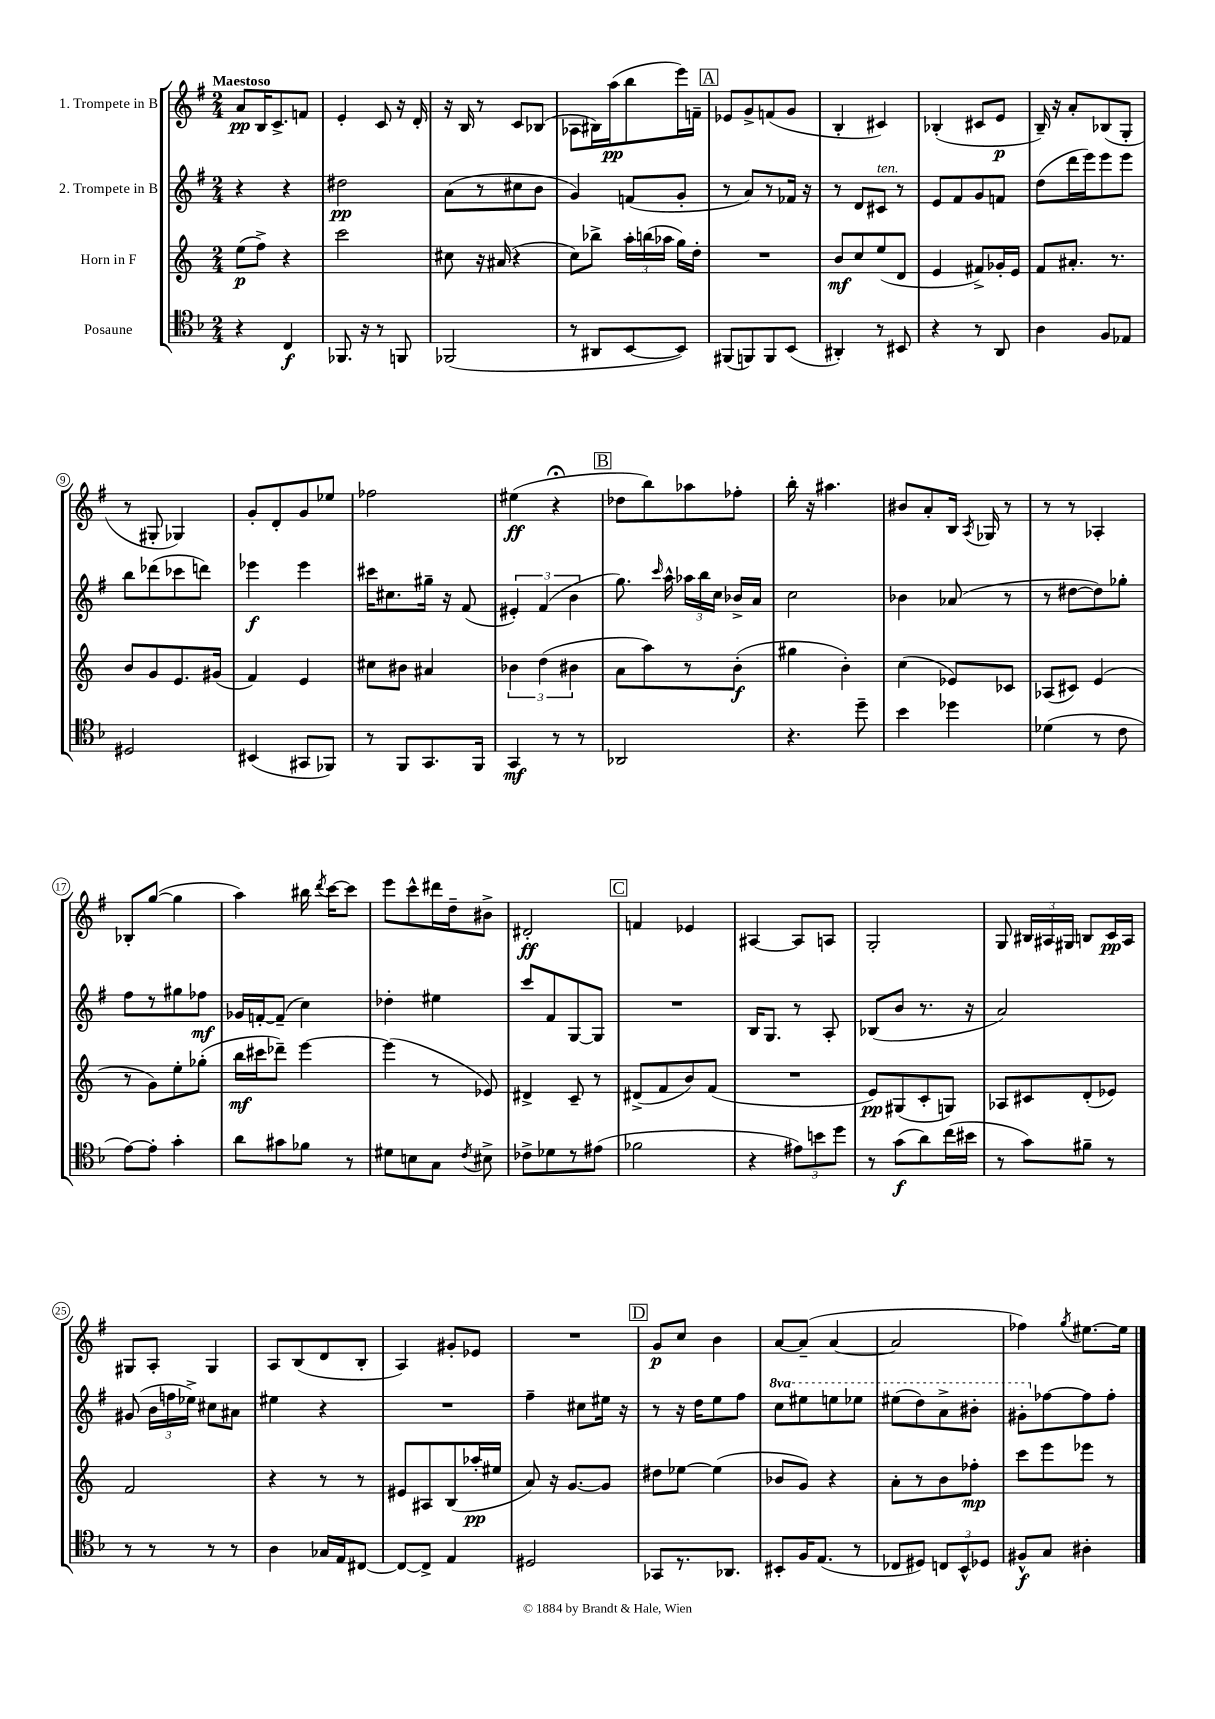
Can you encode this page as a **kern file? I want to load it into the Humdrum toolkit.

**kern	**kern	**kern	**kern
*staff4	*staff3	*staff2	*staff1
*clefC4	*clefG2	*clefG2	*clefG2
*k[b-]	*k[]	*k[f#]	*k[f#]
*M2/4	*M2/4	*M2/4	*M2/4
4r	(8ee\L	4r	8a/L
.	8ff^\J)	.	16B/K
.	.	.	8.c^/
4C/	4r	4r	.
.	.	.	8f/J
=	=	=	=
8.FF-/	2ccc\	2dd#\	4e'/
16r	.	.	.
8r	.	.	8c/
8FF/	.	.	16r
.	.	.	16d'/
=	=	=	=
(2FF-/	8cc#\	(8a\L	16r
.	.	.	16B/
.	16r	8r	8r
.	(16a#/	.	.
.	4r	8cc#\	8c/L
.	.	8b\J	(8B-/J
=	=	=	=
8r	8cc\L)	4g/)	8A-\L
8AA#/L	8bb-^\J	.	16B#\L)
.	.	.	(16aa\J
[8BB-/	24aa'\LL	(8f/L	8bb\
.	(24bb\	.	.
.	24aa-\JJ	.	.
8BB-/]J)	16gg\LL)	8g'/J	16eee\L)
.	16dd'\JJ	.	16f~\JJ
=	=	=	=
(8FF#/L	2r	8r	8e-/L
8FF/)	.	8a/L)	8g^/
8FF/	.	8r	(8f/
(8BB-/J	.	16f-/Jk	8g/J
.	.	16r	.
=	=	=	=
4AA#'/)	8b/L	8r	4B'/
.	8cc/	8d/L	.
8r	(8ee/	8c#/J	4c#/)
8BB#/	8d/J	8r	.
=	=	=	=
4r	4e/	8e/L	(4B-'/
.	.	8f#/	.
8r	8f#^/L)	8g/	8c#/L
8AA/	16g-'/L	8f/J	8e/J
.	16e/JJ	.	.
=	=	=	=
4A\	8f/L	(8dd\L	16B~/)
.	.	.	16r
.	8.a#'/J	16ddd\L	8a'/L
.	.	16eee\J)	.
8F/L	.	8eee\	(8B-/
.	8.r	.	.
8E-/J	.	8eee\J	8G'/J
=	=	=	=
2D#/	8b/L	8bb\L	8r
.	8g/	(8ddd-\	8G#'/
.	8.e/	8ccc-\	4G-/)
.	.	8ddd\J)	.
.	(16g#/Jk	.	.
=	=	=	=
(4BB#/	4f/)	4eee-\	8g'/L
.	.	.	8d'/
8GG#/L	4e/	4eee-\	8g/
8FF-/J)	.	.	8ee-/J
=	=	=	=
8r	8cc#\L	16ccc#\LK	2ff-\
.	.	8.cc#\	.
8FF/L	8b#\J	.	.
8.GG/	4a#/	16gg#~\Jk	.
.	.	16r	.
.	.	(8f#/	.
16FF/Jk	.	.	.
=	=	=	=
4GG/	6b-\	6e#'/)	(4ee#\
.	(6dd\	(6f#/	.
8r	.	.	4r;
.	6b#\	6b\	.
8r	.	.	.
=	=	=	=
2AA-/	8a\L	8.gg\)	8dd-\L
.	8aa\)	.	8bb\)
.	.	16qqccc/	.
.	.	16aa^^\	.
.	8r	24aa-\LL	8aa-\
.	.	24bb\	.
.	.	24cc\JJ	.
.	(8b'\J	16b-^/LL	8ff-'\J
.	.	16a/JJ	.
=	=	=	=
4.r	4gg#\	2cc\	16bb'\
.	.	.	16r
.	.	.	4.aa#\
.	4b'\)	.	.
8dd~\	.	.	.
=	=	=	=
4b-\	(4cc\	4b-\	8b#/L
.	.	.	8a'/
4dd-\	8e-/L)	(8a-/	16B/Jk
.	.	.	8qA/
.	.	.	16G-/
.	8c-/J	8r	8r
=	=	=	=
(4d-\	(8A-/L	8r	8r
.	8c#/J)	[8dd#\L	8r
8r	(4e/	8dd#\])	4A-'/
8c\	.	8gg-'\J	.
=	=	=	=
[8e\L)	8r	8ff#\L	8B-'/L
8e'\]J	8g\L)	8r	([8gg/J
4g'\	8ee'\	8gg#\	4gg\]
.	(8gg-'\J	8ff-\J	.
=	=	=	=
8a\L	16bb\LL	16g-/LL	4aa\)
.	16ccc#\J	[16f'/J	.
8g#\	8ddd-~\J)	(8f~/]J	.
8f-\J	[4eee\	4cc\)	16bb#\
.	.	.	8qddd/
.	.	.	[16ccc\LK
8r	.	.	8ccc\]J
=	=	=	=
8d#\L	(4eee\]	4dd-'\	8eee\L
8B\	.	.	8ccc^^\
8G\J	8r	4ee#\	16ddd#\L
.	.	.	16dd~\J
8qc/	.	.	.
8B#^\	8e-/)	.	8b#^\J
=	=	=	=
8c-^\L	4d#^/	8ccc/L	2d#'/
8d-\	.	8f#/	.
8r	8c~/	[8G/	.
(8e#\J	8r	8G/]J	.
=	=	=	=
2f-\	(8d#^/L	2r	4f/
.	8f/	.	.
.	8b/)	.	4e-/
.	(8f/J	.	.
=	=	=	=
4r	2r	16B/LK	[4A#/
.	.	8.G/J	.
12e#\L)	.	8r	8A#/]L
12b\	.	.	.
.	.	8A'/	8A/J
12dd\J	.	.	.
=	=	=	=
8r	8e/L)	(8B-/L	2G'/
(8g\L	(8G#/	8b/J	.
8a\)	8c'/	8.r	.
(16cc\L	8G/J)	.	.
16b#\JJ	.	16r	.
=	=	=	=
8r	8A-/L	2a/)	8G/
8g\L)	8c#/	.	24B#/LL
.	.	.	24A#/
.	.	.	24G#/JJ
8f#~\J	(8d'/	.	8B/L
8r	8e-/J)	.	16c/L
.	.	.	16A#/JJ
=	=	=	=
8r	2f/	(8g#/	8G#/L
8r	.	24b\LL	8A'/J
.	.	24ff\	.
.	.	24ee-^\JJ)	.
8r	.	8cc#\L	4G#/
8r	.	8a#\J	.
=	=	=	=
4A\	4r	4ee#\	8A/L
.	.	.	(8B/
16G-/LL	8r	4r	8d/
16E/J	.	.	.
[8C#/J	8r	.	8B'/J
=	=	=	=
8C#/_L	8e#/L	2r	4A/)
8C#^/]J	8A#/	.	.
4E/	(8B/	.	8g#'/L
.	16aa-'/L	.	8e-/J
.	16ee#/JJ	.	.
=	=	=	=
2D#/	8a/)	4ff#~\	2r
.	16r	.	.
.	[8.g/L	.	.
.	.	8cc#\L	.
.	8g/]J	16ee#\Jk	.
.	.	16r	.
=	=	=	=
8GG-/L	8dd#\L	8r	8g/L
8.r	[8ee-\J	16r	8cc/J
.	.	16dd\LK	.
.	(4ee-\]	8ee\	4b\
8.AA-/J	.	.	.
.	.	8ff#\J	.
=	=	=	=
8BB#'/L	8b-/L	8ccc\L	[8a/L
16F/K	8g/J)	8eee#\	(8a~/]J
(8.E/J	.	.	.
.	4r	8eee\	[4a/
8r	.	8eee-\J	.
=	=	=	=
8C-/L	8a'\L	(8eee#\L	2a/]
8D#/J)	8r	8ddd\)	.
12C/L	8b\	8aa^\	.
12BB-^^/	.	.	.
.	8ff-'\J	8bb#'\J	.
12D-/J	.	.	.
=	=	=	=
8F#^^/L	8ccc\L	8gg#'\L	4ff-\)
8G/J	8eee\	[8ff-\	.
.	.	.	8qgg/
4A#'\	8eee-\J	8ff-\]	[8.ee#\L
.	8r	8ff-'\J	.
.	.	.	16ee#\]Jk
==	==	==	==
*-	*-	*-	*-
